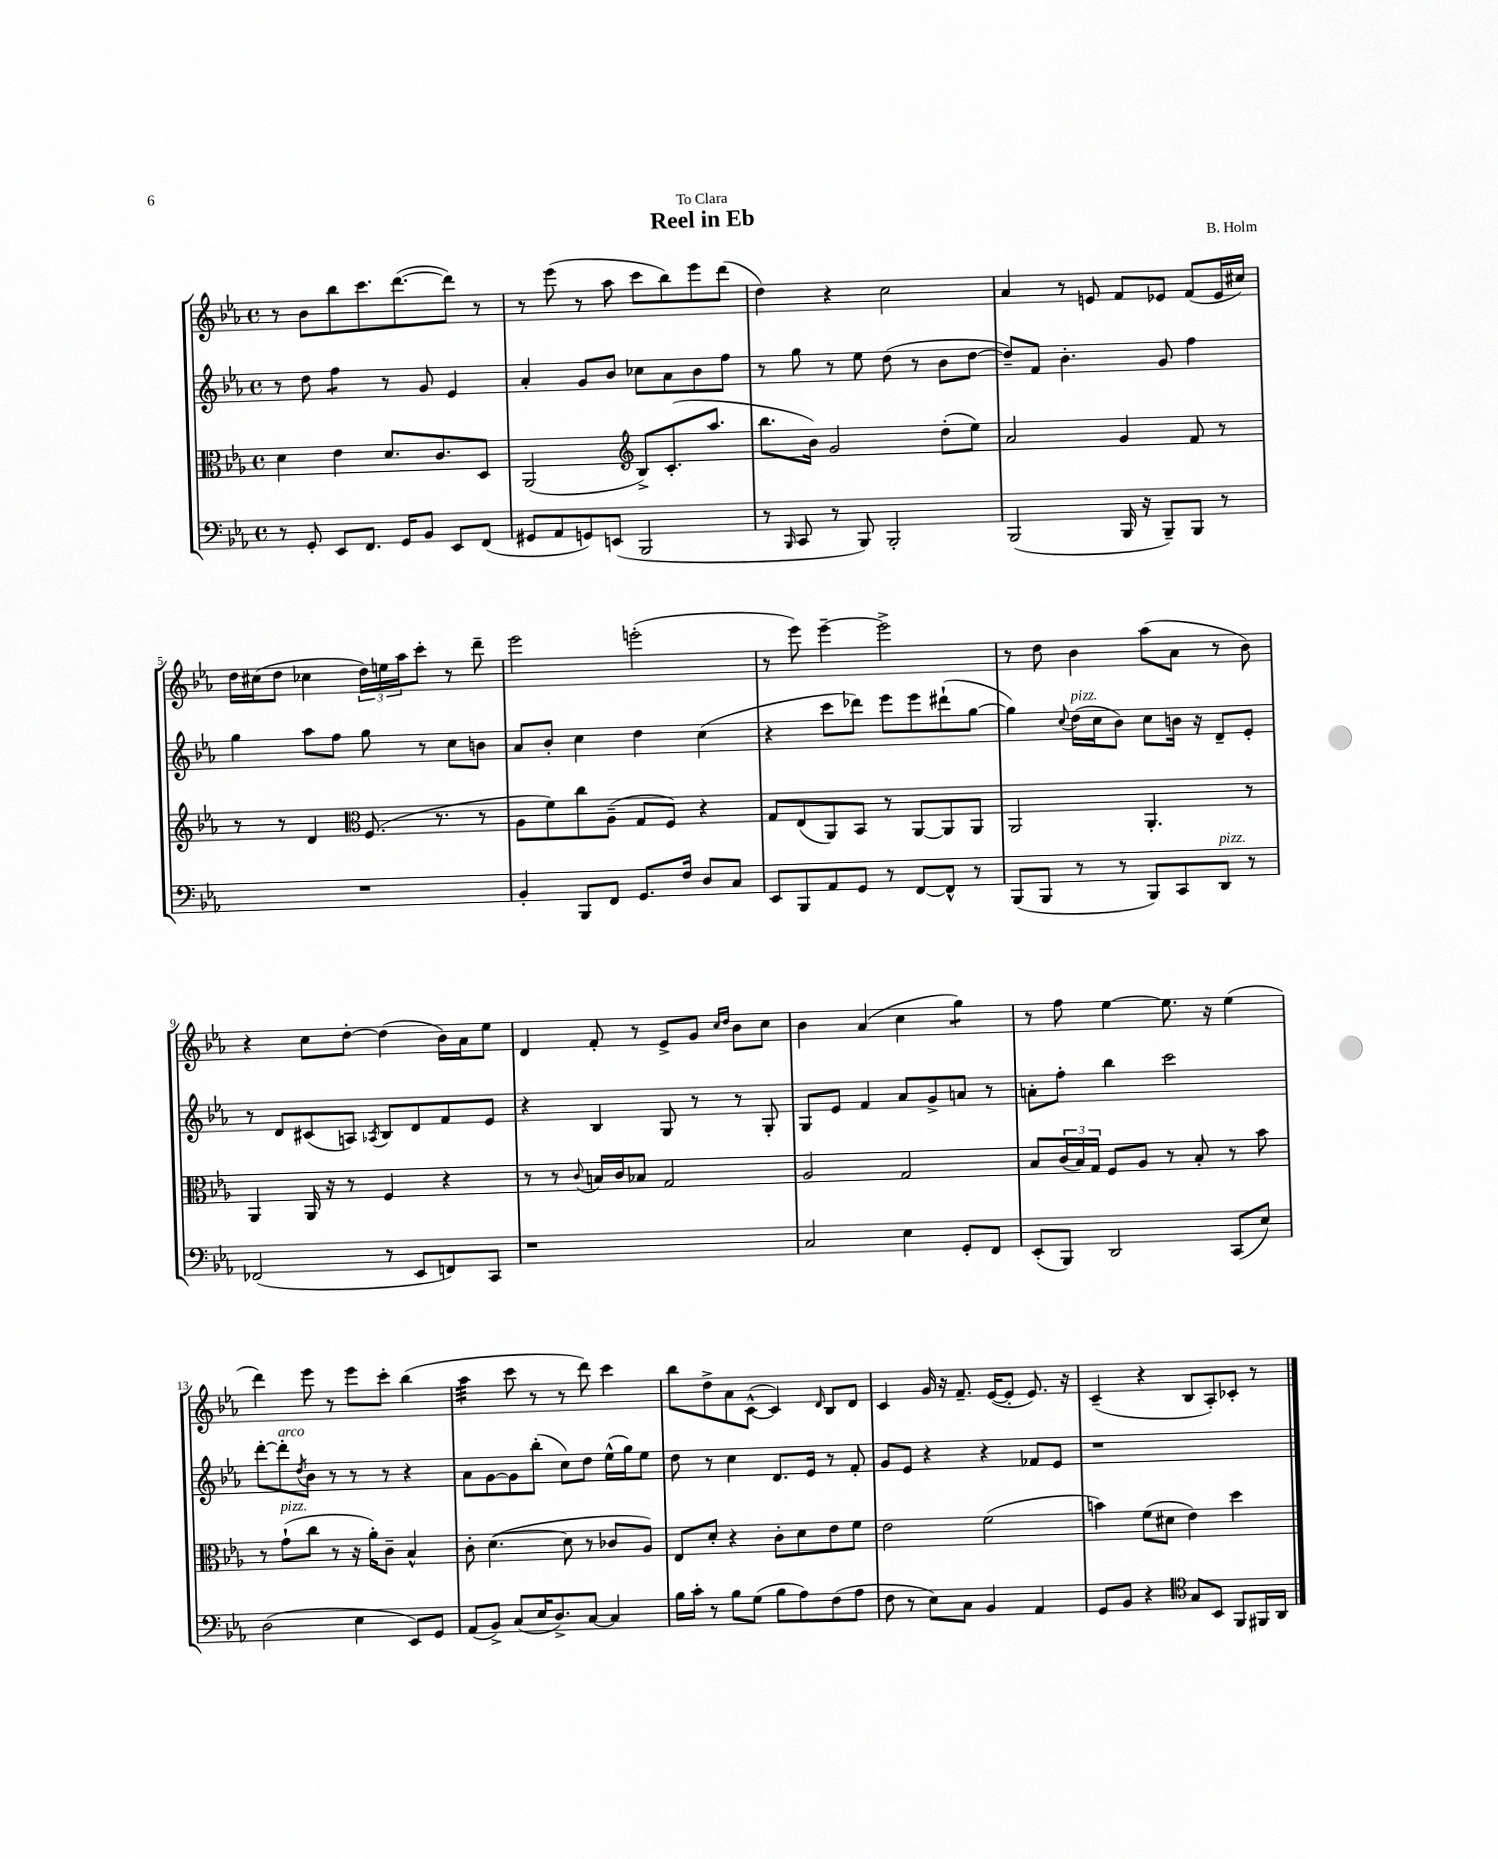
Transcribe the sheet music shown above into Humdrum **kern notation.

**kern	**kern	**kern	**kern
*staff4	*staff3	*staff2	*staff1
*clefF4	*clefC3	*clefG2	*clefG2
*k[b-e-a-]	*k[b-e-a-]	*k[b-e-a-]	*k[b-e-a-]
*M4/4	*M4/4	*M4/4	*M4/4
*met(c)	*met(c)	*met(c)	*met(c)
8r	4d	8r	8r
8GG'	.	8dd	8b-
8EE-	4e-	4ff	8bb-
8.FF	.	.	8.ccc
.	8.d	8r	.
16GG	.	.	([8.ddd
8BB-	.	8g	.
.	8.c	.	.
8EE-	.	4e-	8ddd])
(8FF	8D	.	8r
=	=	=	=
8GG#	(2AA-	4a-'	8r
8AA-	.	.	(8eee-
8GG)	.	8g	8r
(8EE	.	8b-	8aa-
*	*clefG2	*	*
2BBB-	8B-^)	8cc-	8ccc
.	(8.c'	8a-	8bb-)
.	.	8b-	8eee-
.	8.aa-	.	.
.	.	8ff	(8ddd
=	=	=	=
8r	8.bb-	8r	4dd)
16qqBBB-	.	.	.
8CC	.	8gg	.
.	16b-)	.	.
8r	2g	8r	4r
8BBB-)	.	8ee-	.
2BBB-'	.	(8dd	2cc
.	.	8r	.
.	(8dd'	8b-	.
.	8ee-)	[8dd	.
=	=	=	=
(2BBB-	2a-	8dd~])	4a-
.	.	8f	.
.	.	4.b-'	8r
.	.	.	8e
16BBB-	4g	.	8f
16r	.	.	.
8BBB-~)	.	8g	8e-
8BBB-	8f	4ff	(8f
8r	8r	.	16e-
.	.	.	16cc#)
=	=	=	=
1r	8r	4gg	16dd
.	.	.	(16cc#
.	8r	.	8dd
.	4d	8aa-	4cc-
.	.	8ff	.
*	*clefC3	*	*
.	(8.F	8gg	24dd)
.	.	.	24ee
.	.	.	24aa-
.	.	8r	8ccc'
.	8.r	.	.
.	.	8cc	8r
.	8r	8b	8ddd~
=	=	=	=
4BB-'	8A-	8a-	2eee-
.	8f)	8b-'	.
8BBB-	8cc	4cc	.
8FF	(8A-~	.	.
8.GG	8G	4dd	(2eee'
.	8F)	.	.
16F	.	.	.
8D	4r	(4cc	.
8C	.	.	.
=	=	=	=
8EE-	8G	4r	8r
8BBB-	(8E-	.	8eee-)
8AA-	8AA-)	8ccc	[4eee-~
8GG	8BB-	8ddd-)	.
8r	8r	8eee-	2eee-^]
[8FF	[8AA-	8eee-	.
8FF^^]	8AA-]	(8ddd#`	.
8r	8AA-	[8gg	.
=	=	=	=
(8BBB-	2AA-	4gg])	8r
8BBB-	.	.	8dd
.	.	8qqcc	.
8r	.	(16dd	4b-
.	.	16cc	.
8r	.	8b-)	.
8BBB-)	4.AA-'	8cc	(8aa-
8CC	.	16b	8a-
.	.	16r	.
8DD	.	8d~	8r
8r	8r	8e-'	8b-)
=	=	=	=
(2FF-	4AA-	8r	4r
.	.	8d	.
.	16AA-	(8c#	8cc
.	16r	.	.
.	8r	8A)	[8dd'
.	.	8qA-	.
8r	4F	8B-	(4dd]
8EE-	.	8d	.
8FF)	4r	8f	16b-)
.	.	.	16a-
8CC	.	8e-	8ee-
=	=	=	=
1r	8r	4r	4d
.	8r	.	.
.	8qqc	.	.
.	16B	4B-	8f'
.	16c	.	.
.	8B-	.	8r
.	2G	8G	8e-^
.	.	8r	8g
.	.	.	16qqcc
.	.	.	16qqdd
.	.	8r	8b-
.	.	8G'	8cc
=	=	=	=
2C	2A-	8G	4b-
.	.	8e-	.
.	.	4f	(4a-
4E-	2G	8a-	4cc
.	.	8g^	.
8GG'	.	8a	4gg)
8FF	.	8r	.
=	=	=	=
(8EE-'	8B-	8a'	8r
8BBB-)	(24c	8ff'	8ff
.	24B-)	.	.
.	24G	.	.
2DD	8F	4bb-	[4ee-
.	8A-	.	.
.	8r	2ccc	8.ee-]
.	8B-'	.	.
.	.	.	16r
(8CC	8r	.	(4ee-
8E-)	8b-	.	.
=	=	=	=
(2D	8r	[8ddd'	4ddd)
.	(8g`	8ddd']	.
.	.	8qdd	.
.	8cc	8b-	8eee-
.	8r	8r	8r
4E-	16r	8r	8eee-
.	16a-')	.	.
.	8c~	8r	8ccc'
8EE-)	4B-^^	4r	(4bb-
8GG	.	.	.
=	=	=	=
(8AA-	8c'	8a-	4aa-
8BB-^)	([4.d	[8g	.
(8C	.	8g]	8ccc
16E-	.	(8bb-'	8r
8.D^)	.	.	.
.	8d]	8cc)	8r
[8C	8r	8dd	8ddd)
4C]	8c-	(16ee-^^	4ccc
.	.	16gg)	.
.	8A-)	8ee-	.
=	=	=	=
16B-	8E-	8dd	8bb-
16c'	.	.	.
8r	8d'	8r	8dd^
8B-	4r	4cc	8a-
(8G	.	.	([8c^^
8B-	8c'	8.d	4c])
8A-)	8d	.	.
.	.	16e-	.
.	.	.	16qqd
(8F	8e-	8r	8B-
8A-	8f	8f'	8d
=	=	=	=
8F	2e-	8g	4c
8r	.	8e-	.
8E-)	.	4r	16g
.	.	.	16r
8C	.	.	8.f~
4BB-	(2f	4r	.
.	.	.	([16e-
.	.	.	8e-']
4AA-	.	8f-	8.e-)
.	.	8e-	.
.	.	.	16r
=	=	=	=
8GG	4b)	1r	(4c~
8BB-	.	.	.
4r	(8f	.	4r
.	8d#	.	.
*clefC4	*	*	*
8G	4e-)	.	8B-
8BB-	.	.	8A-')
8FF	4dd	.	8c-'
16FF#	.	.	8r
16AA-	.	.	.
==	==	==	==
*-	*-	*-	*-
